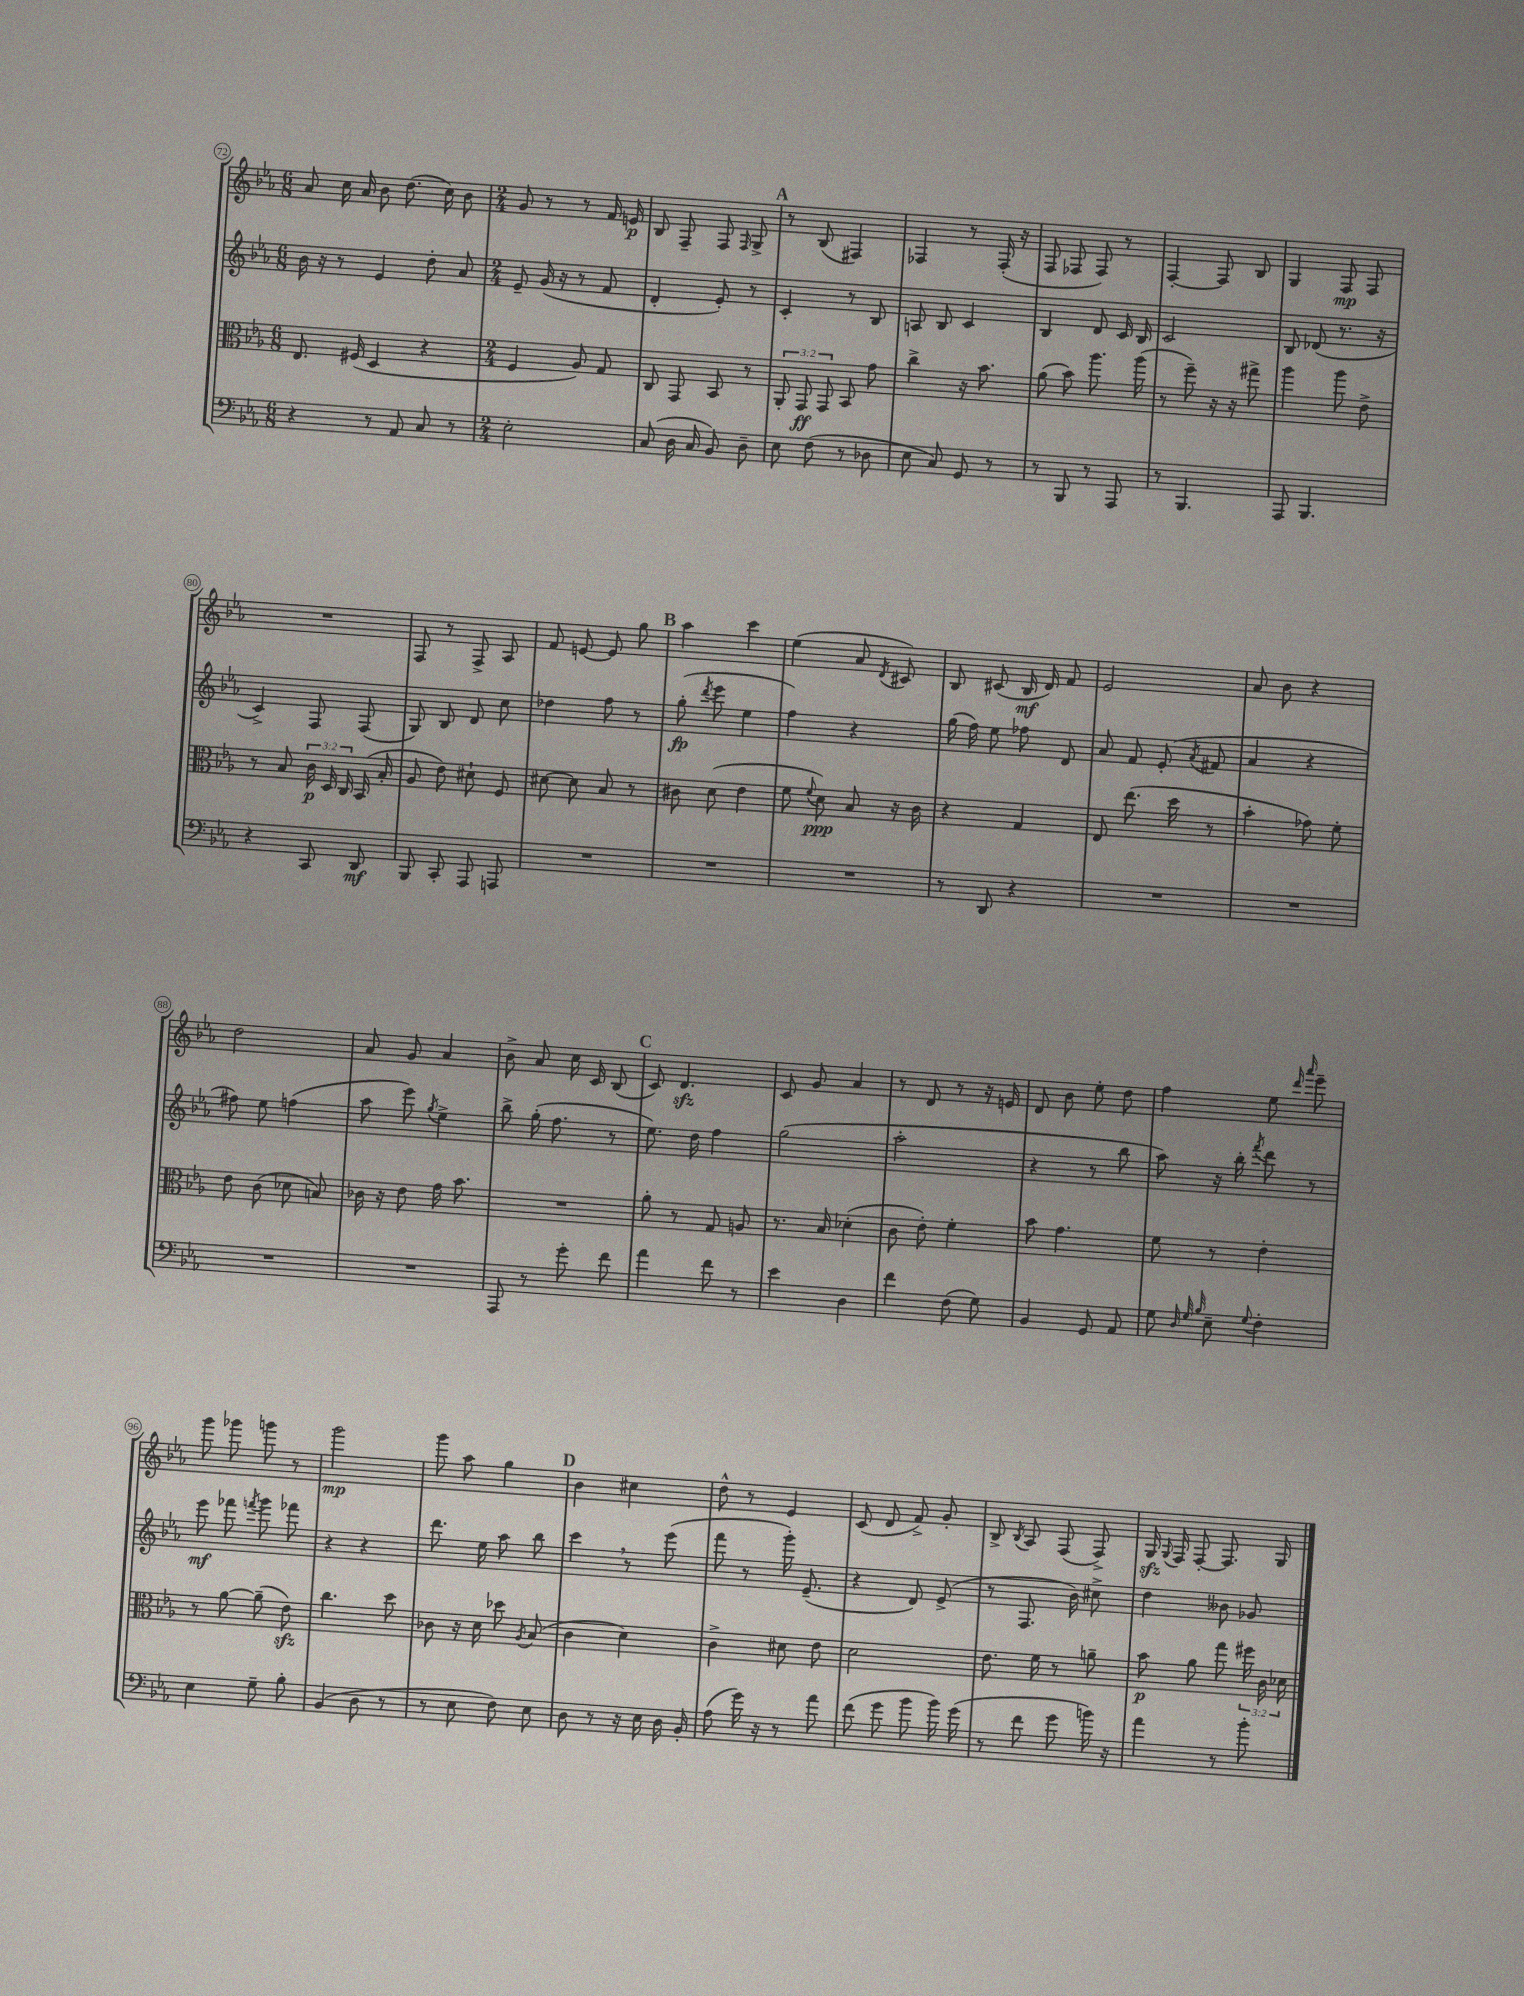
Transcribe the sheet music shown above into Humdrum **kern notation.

**kern	**kern	**kern	**kern
*staff4	*staff3	*staff2	*staff1
*clefF4	*clefC3	*clefG2	*clefG2
*k[b-e-a-]	*k[b-e-a-]	*k[b-e-a-]	*k[b-e-a-]
*M6/8	*M6/8	*M6/8	*M6/8
4r	8.E-	16b-	8a-
.	.	16r	.
.	.	8r	16cc
.	(16F#	.	16a-
8r	4D	4e-	8b-
8AA-	.	.	(8.dd
8C	4r	8dd'	.
.	.	.	16cc)
8r	.	8a-	8b-
=	=	=	=
*M2/4	*M2/4	*M2/4	*M2/4
2E-'	4F	8e-~	8g
.	.	(16g	8r
.	.	16r	.
.	8A-)	8r	8r
.	8G	8f	16f
.	.	.	16e
=	=	=	=
(8C	8C	4d'	8B-
16D	8GG	.	8F~
16C	.	.	.
8BB-)	8BB-	8e-')	8F
.	.	.	16qqF
8D~	8r	8r	8G^
=	=	=	=
8E-	12AA-'	4c'	8r
.	12GG	.	.
(8F	.	.	(8B-
.	12GG	.	.
8r	8BB-	8r	4F#)
8D-	8g	8B-	.
=	=	=	=
8E-	4cc^	8A	4F-
8C)	.	8B-	.
8GG	16r	4c	8r
.	8.b-	.	.
8r	.	.	(16F-'
.	.	.	16r
=	=	=	=
8r	(8a-	4B-	8F
8BBB-	8b-)	.	8F-
8r	8.aa-	8d	8F-)
8AAA-	.	16c	8r
.	(16aa-	16B-	.
=	=	=	=
8r	8r	2c	[4F'
4.BBB-	8ff~)	.	.
.	16r	.	8F]
.	16r	.	.
.	8gg#^	.	8B-
=	=	=	=
8AAA-	4aa-	8B-	4G
4.BBB-	.	(8d-	.
.	8aa-	8.r	8F
.	8e-^	.	8F
.	.	16r	.
=	=	=	=
4r	8r	4c^)	2r
.	8B-	.	.
8CC	24c	8F	.
.	24D	.	.
.	24C	.	.
8DD	(16BB-	(8F	.
.	16B-'	.	.
=	=	=	=
8BBB-	8A-	8G)	8F
8CC'	8e-)	8B-	8r
8AAA-	8d#`	8d	8F^
8AAA	8F	8cc	8A-
=	=	=	=
2r	[8d#	4dd-	8f
.	8d#]	.	[8e
.	8B-	8ff	8e]
.	8r	8r	8gg
=	=	=	=
2r	8c#	(8gg'	4aa-
.	.	8qddd	.
.	(8d	8eee-	.
.	4e-	4ee-	4ccc
=	=	=	=
2r	8f	4ff)	(4ee-
.	8qqf	.	.
.	8d)	.	.
.	8B-	4r	8a-
.	.	.	8qd
.	16r	.	8c#)
.	16c	.	.
=	=	=	=
8r	4r	(16gg	8B-
.	.	16ff)	.
8DD	.	8ee-	(8c#
4r	4G	8ff-	16B-
.	.	.	16d)
.	.	8d	8f
=	=	=	=
2r	8E-	8a-	2e-
.	(8.ee-	8f	.
.	.	(8e-'	.
.	16dd	.	.
.	.	8qa-	.
.	8r	8f#	.
=	=	=	=
2r	4b-'	4a-	8a-
.	.	.	8b-
.	8g-)	4r	4r
.	8f'	.	.
=	=	=	=
2r	8e-	8ff#)	2dd
.	(8c	8ee-	.
.	8d-	(4ff	.
.	8B)	.	.
=	=	=	=
2r	16c-	8aa-	8a-
.	16r	.	.
.	8e-	8eee-)	8g
.	.	8qgg	.
.	16g	4ee-^	4a-
.	8.b-	.	.
=	=	=	=
8AAA-	2r	8bb-^	8b-^
8r	.	(16gg'	8a-
.	.	8.ff	.
8g'	.	.	16cc
.	.	.	16c
8f	.	8r	(8B-
=	=	=	=
4a-	8a-'	8.ee-)	8c)
.	8r	.	4.d
.	.	16dd	.
8f	8G	4ff	.
8r	8A	.	.
=	=	=	=
4e-	8.r	(2gg	8c
.	.	.	8g
.	16B-	.	.
4D	(4d-'	.	4a-
=	=	=	=
4f	8c	2aa-'	8r
.	8e-')	.	8d
(8F	4f'	.	8r
8G)	.	.	16r
.	.	.	16e
=	=	=	=
4BB-	8b-	4r	8d
.	4.g	.	8b-
8GG	.	8r	8ee-'
8AA-	.	8bb-	8dd
=	=	=	=
8G	8f	8aa-)	4ff
32qqD	.	.	.
32qqG	.	.	.
32qqB-	.	.	.
8E-~	8r	16r	.
.	.	16bb-'	.
8qqG	.	8qfff	.
4F'	4e-'	8ddd	8ee-
.	.	.	16qqddd
.	.	.	16qqaaa-
.	.	8r	8eee-~
=	=	=	=
4E-	8r	8eee-	8ggg
.	[8a-	8fff-	8ggg-
.	.	8qfff	.
8G~	(8a-~]	8ggg	8ggg
8B-'	8e-)	8fff-	8r
=	=	=	=
(4BB-	4.cc	4r	2ggg
8D	.	4r	.
8r	8dd	.	.
=	=	=	=
8r	8c-	8.ddd	8ggg
8E-	16r	.	8aa-
.	16d	16ee-	.
8F)	8dd-	8aa-	4gg
.	8qA-	.	.
8E-	(8B-	8bb-	.
=	=	=	=
8D	4c	4ccc	4b-
8r	.	.	.
16r	4d)	8r	4cc#
16E-	.	.	.
16D	.	(8eee-	.
16BB-'	.	.	.
=	=	=	=
(8A-	4c^	8fff	8dd^^
16g)	.	8r	8r
16r	.	.	.
8r	8d#	16ggg')	4e-
.	.	(8.e-~	.
8a-	8e-	.	.
=	=	=	=
(8f	2d	4r	(8c
8g	.	.	8d
8b-	.	8d)	8f^)
16b-)	.	(8e-^	8g'
(16g	.	.	.
=	=	=	=
8r	8.e-	8r	8B-^
.	.	.	8qB-
8f	.	8.F	8A-
.	16f	.	.
8g	8r	.	(8F
.	.	16b-)	.
16b)	8a~	8cc#^	8F^)
16r	.	.	.
=	=	=	=
4a-	8b-	4dd	16G
.	.	.	8qqG
.	.	.	16F
.	8a-	.	[8F'
8r	8gg	8b--	8.F]
8b-'	24ff#	8g-	.
.	24c	.	.
.	.	.	16G
.	24d-	.	.
==	==	==	==
*-	*-	*-	*-
